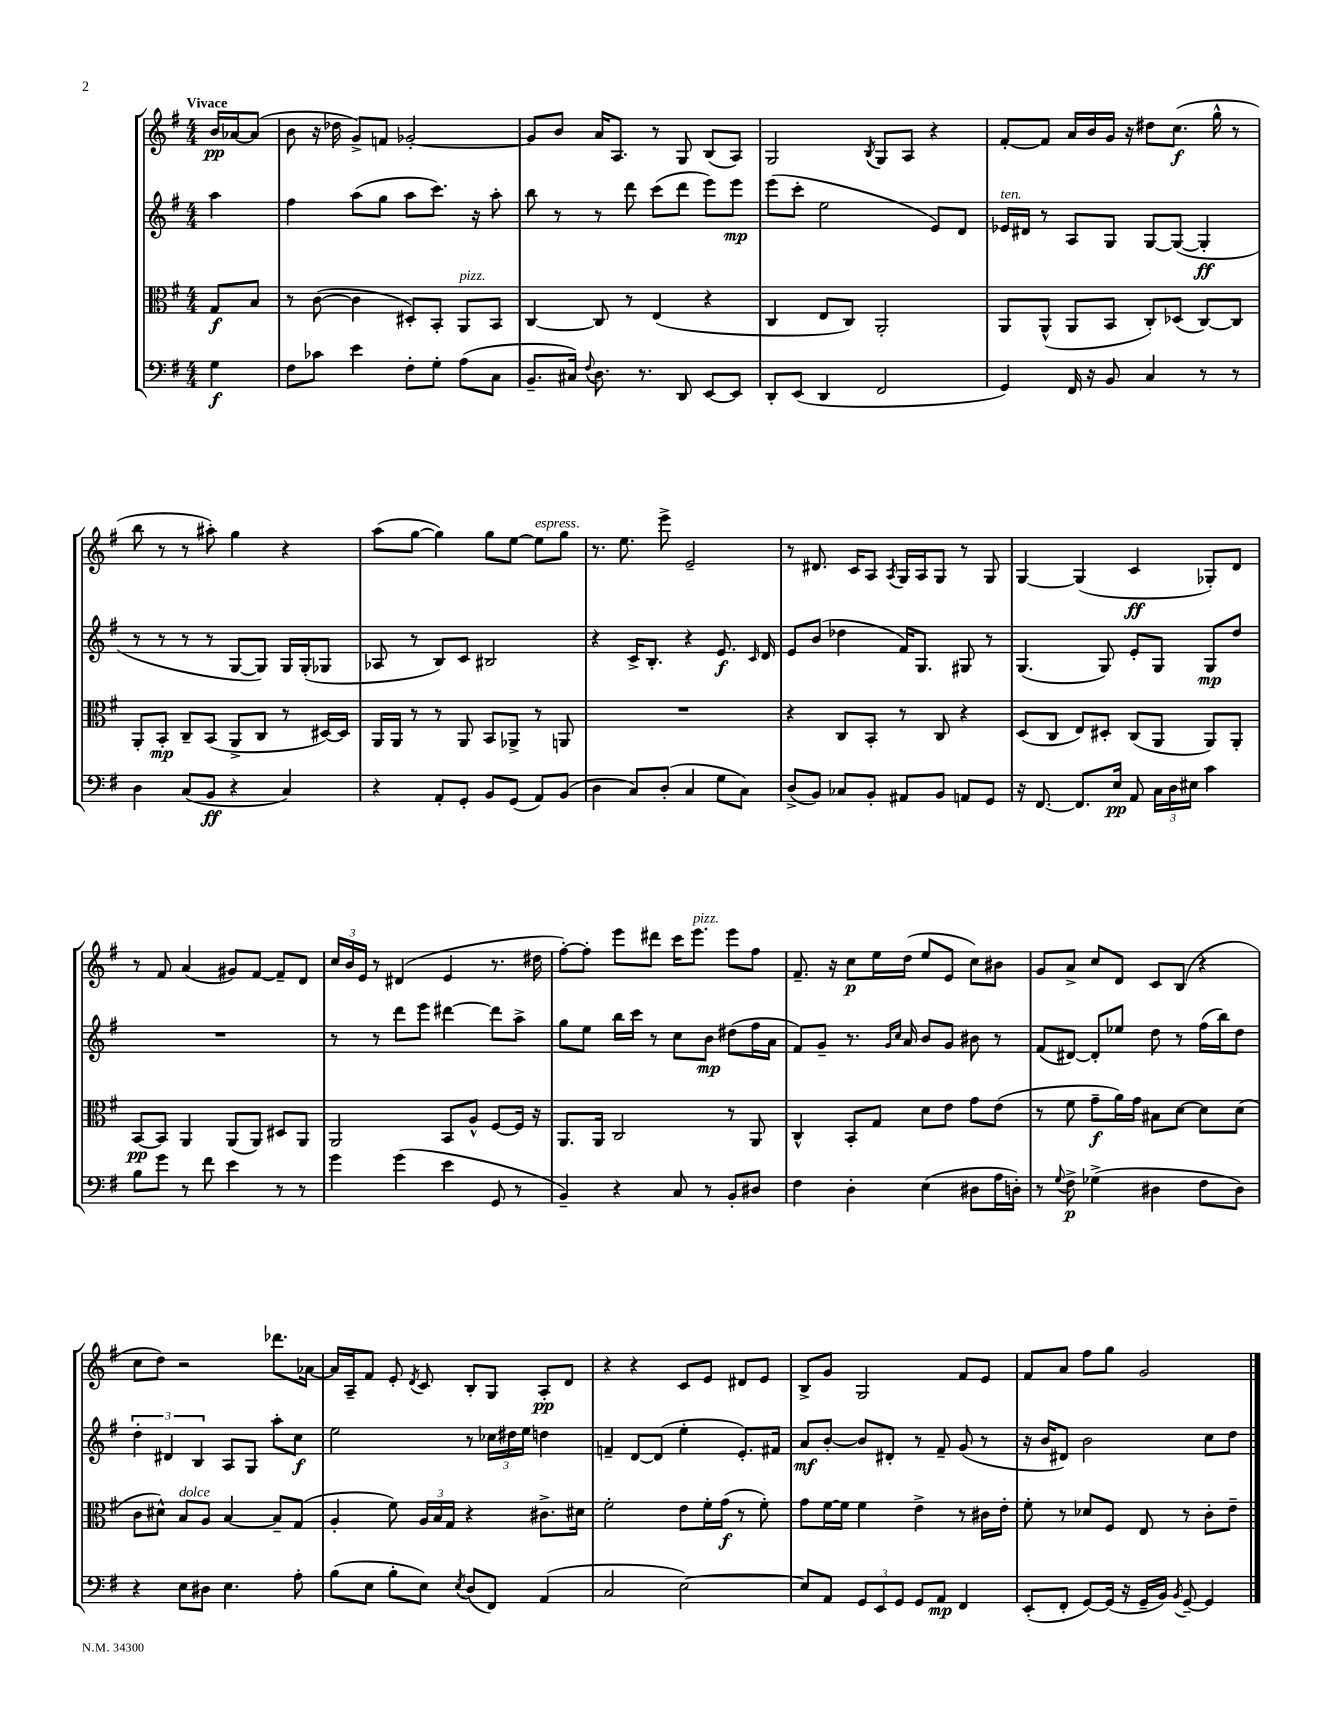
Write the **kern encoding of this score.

**kern	**dynam	**kern	**dynam	**kern	**dynam	**kern	**dynam
*part4	*part4	*part3	*part3	*part2	*part2	*part1	*part1
*staff4	*staff4	*staff3	*staff3	*staff2	*staff2	*staff1	*staff1
*clefF4	*	*clefC3	*	*clefG2	*	*clefG2	*
*k[f#]	*	*k[f#]	*	*k[f#]	*	*k[f#]	*
*M4/4	*	*M4/4	*	*M4/4	*	*M4/4	*
=	=	=	=	=	=	=	=
!	!	!	!	!	!	!LO:TX:a:B:t=Vivace	!
4G\	f	8G/L	f	4aa\	.	16b/LL	pp
.	.	.	.	.	.	[16a-X/J	.
.	.	8B/J	.	.	.	(8a-/J]	.
=1	=1	=1	=1	=1	=1	=1	=1
8F#\L	.	8r	.	4ff#\	.	8b\	.
8c-X\J	.	([8c\	.	.	.	16r	.
.	.	.	.	.	.	16dd-X\	.
4e\	.	4c\]	.	(8aa\L	.	8g^/L)	.
.	.	.	.	8gg\J	.	8fn/J	.
8F#'\L	.	8D#X'/L)	.	8aa\L	.	[2g-X'/	.
8G'\J	.	8BB'/J	.	8.ccc\J)	.	.	.
!	!	!LO:TX:a:i:t=pizz.	!	!	!	!	!
(8A\L	.	8AA/L	.	.	.	.	.
.	.	.	.	16r	.	.	.
8C\J	.	8BB/J	.	8aa'\	.	.	.
=2	=2	=2	=2	=2	=2	=2	=2
8.BB~/L	.	[4C/	.	8bb\	.	8g-/L]	.
.	.	.	.	8r	.	8b/J	.
16C#X/Jk)	.	.	.	.	.	.	.
8qqF#/	.	.	.	.	.	.	.
8.D\	.	8C/]	.	8r	.	16a/KL	.
.	.	.	.	.	.	8.A/J	.
.	.	8r	.	8ddd\	.	.	.
8.r	.	.	.	.	.	.	.
.	.	(4E/	.	(8ccc\L	.	8r	.
8DD/	.	.	.	8ddd\J	.	8G/	.
[8EE/L	.	4r	.	8eee\L)	.	(8B/L	.
8EE/J]	.	.	.	8eee\J	mp	8A/J)	.
=3	=3	=3	=3	=3	=3	=3	=3
8DD'/L	.	4C/	.	(8eee\L	.	2G/	.
(8EE/J	.	.	.	8ccc'\J	.	.	.
4DD/	.	8E/L	.	2ee\	.	.	.
.	.	8C/J)	.	.	.	.	.
.	.	.	.	.	.	8qB/	.
2FF#/	.	2AA'/	.	.	.	8G/L	.
.	.	.	.	.	.	8A/J	.
.	.	.	.	8e/L)	.	4r	.
.	.	.	.	8d/J	.	.	.
=4	=4	=4	=4	=4	=4	=4	=4
!	!	!	!	!LO:TX:a:i:t=ten.	!	!	!
4GG/)	.	8AA/L	.	16e-X/LL	.	[8f#'/L	.
.	.	.	.	16d#X/JJ	.	.	.
.	.	(8AA^^/J	.	8r	.	8f#/J]	.
16FF#/	.	8AA/L	.	8A/L	.	16a/LL	.
16r	.	.	.	.	.	16b/	.
8BB/	.	8BB/J	.	8G/J	.	16g/JJ	.
.	.	.	.	.	.	16r	.
4C/	.	8C'/L)	.	[8G/L	.	8dd#X\L	.
.	.	(8D-X/J	.	(8G/J_	.	(8.cc\J	f
8r	.	[8C/L)	.	4G'/]	ff	.	.
.	.	.	.	.	.	16gg^^\	.
8r	.	8C/J]	.	.	.	8r	.
!!LO:LB:g=z
=5	=5	=5	=5	=5	=5	=5	=5
4D\	.	8AA'/L	.	8r	.	8bb\	.
.	.	8BB'/J	mp	8r	.	8r	.
(8C/L	.	8C~/L	.	8r	.	8r	.
8BB/J	ff	(8BB/J	.	8r	.	8aa#X'\)	.
4r	.	8AA^/L	.	[8G/L	.	4gg\	.
.	.	8C/J	.	8G/J])	.	.	.
4C/)	.	8r	.	16G/LL	.	4r	.
.	.	.	.	(16G'/J	.	.	.
.	.	[16D#X/LL)	.	8G-X/J	.	.	.
.	.	16D#/JJ]	.	.	.	.	.
=6	=6	=6	=6	=6	=6	=6	=6
4r	.	16AA/LL	.	8A-X/	.	(8aa\L	.
.	.	16AA/JJ	.	.	.	.	.
.	.	8r	.	8r	.	[8gg\J	.
8AA'/L	.	8r	.	8B/L)	.	4gg\])	.
8GG'/J	.	8AA/	.	8c/J	.	.	.
8BB/L	.	8BB/L	.	2B#X/	.	8gg\L	.
(8GG/J	.	8AA-X^/J	.	.	.	[8ee\J	.
!	!	!	!	!	!	!LO:TX:a:i:t=espress.	!
8AA/L)	.	8r	.	.	.	8ee\L]	.
(8BB/J	.	8AAn/	.	.	.	8gg\J	.
=7	=7	=7	=7	=7	=7	=7	=7
4D\	.	1r	.	4r	.	8.r	.
.	.	.	.	.	.	8.ee\	.
8C/L)	.	.	.	16c^/KL	.	.	.
.	.	.	.	8.B'/J	.	.	.
(8D'/J	.	.	.	.	.	8eee^\	.
4C/	.	.	.	4r	.	2e~/	.
8G\L	.	.	.	8.e/	f	.	.
8C\J)	.	.	.	.	.	.	.
.	.	.	.	16qqc/	.	.	.
.	.	.	.	16d/	.	.	.
=8	=8	=8	=8	=8	=8	=8	=8
(8D^/L	.	4r	.	8e/L	.	8r	.
8BB/J)	.	.	.	(8b/J	.	8.d#X/	.
8C-X/L	.	8C/L	.	4dd-X\	.	.	.
.	.	.	.	.	.	16c/KL	.
8BB'/J	.	8BB'/J	.	.	.	8A/J	.
.	.	.	.	.	.	8qA/	.
8AA#X/L	.	8r	.	16f#/KL)	.	16G/LL	.
.	.	.	.	8.G/J	.	16A/J	.
8BB/J	.	8C/	.	.	.	8G/J	.
8AAn/L	.	4r	.	8G#X/	.	8r	.
8GG/J	.	.	.	8r	.	8G/	.
=9	=9	=9	=9	=9	=9	=9	=9
16r	.	(8D/L	.	(4.G/	.	[4G/	.
[8.FF#/	.	.	.	.	.	.	.
.	.	8C/J	.	.	.	.	.
8.FF#/L]	.	8E/L)	.	.	.	(4G/]	.
.	.	8D#X'/J	.	8G/)	.	.	.
16E/Jk	pp	.	.	.	.	.	.
8AA/	.	(8C/L	.	8e'/L	.	4c/	ff
24C\LL	.	8AA/J	.	8G/J	.	.	.
24D\	.	.	.	.	.	.	.
24E#X\JJ	.	.	.	.	.	.	.
4c\	.	8AA/L)	.	8G/L	mp	8G-X'/L)	.
.	.	8AA'/J	.	8dd/J	.	8d/J	.
!!LO:LB:g=z
=10	=10	=10	=10	=10	=10	=10	=10
8B\L	.	[8BB/L	pp	1r	.	8r	.
8g\J	.	8BB/J]	.	.	.	8f#/	.
8r	.	4AA/	.	.	.	(4a/	.
8f#\	.	.	.	.	.	.	.
4e\	.	(8AA/L	.	.	.	8g#X/L)	.
.	.	8AA/J)	.	.	.	[8f#/J	.
8r	.	8D#X/L	.	.	.	8f#~/L]	.
8r	.	8AA/J	.	.	.	8d/J	.
=11	=11	=11	=11	=11	=11	=11	=11
4g\	.	2AA/	.	8r	.	24cc/LL	.
.	.	.	.	.	.	24b/	.
.	.	.	.	.	.	24e/JJ	.
.	.	.	.	8r	.	8r	.
(4g\	.	.	.	8ddd\L	.	(4d#X/	.
.	.	.	.	8eee\J	.	.	.
4e\	.	8BB/L	.	[4ddd#X\	.	4e/	.
.	.	8A^^/J	.	.	.	.	.
8GG/	.	[8F#/L	.	8ddd#\L]	.	8.r	.
8r	.	16F#/Jk]	.	8aa^\J	.	.	.
.	.	16r	.	.	.	16dd#X\	.
=12	=12	=12	=12	=12	=12	=12	=12
4BB~/)	.	8.AA/L	.	8gg\L	.	[8ff#'\L)	.
.	.	.	.	8ee\J	.	8ff#'\J]	.
.	.	16AA/Jk	.	.	.	.	.
4r	.	2C/	.	16bb\LL	.	8eee\L	.
.	.	.	.	16ccc\JJ	.	.	.
.	.	.	.	8r	.	8ddd#X\J	.
8C/	.	.	.	8cc\L	.	16ccc\KL	.
!	!	!	!	!	!	!LO:TX:a:i:t=pizz.	!
.	.	.	.	.	.	8.eee\J	.
8r	.	.	.	8b\J	mp	.	.
8BB'/L	.	8r	.	(8dd#X\L	.	8eee\L	.
8D#X/J	.	8AA/	.	16ff#\L	.	8ff#\J	.
.	.	.	.	16a\JJ	.	.	.
=13	=13	=13	=13	=13	=13	=13	=13
4F#\	.	4C^^/	.	8f#/L)	.	8.f#~/	.
.	.	.	.	8g~/J	.	.	.
.	.	.	.	.	.	16r	.
4D'\	.	8BB'/L	.	8.r	.	8cc\L	p
.	.	8G/J	.	.	.	16ee\L	.
.	.	.	.	16qqg/LL	.	.	.
.	.	.	.	16qqcc/JJ	.	.	.
.	.	.	.	16a/	.	(16dd\JJ	.
(4E\	.	8d\L	.	8b/L	.	8ee/L	.
.	.	8e\J	.	8g/J	.	8e/J	.
8D#X\L	.	8g\L	.	8b#X\	.	8cc\L)	.
16A\L	.	(8e\J	.	8r	.	8b#X\J	.
16Dn'\JJ)	.	.	.	.	.	.	.
=14	=14	=14	=14	=14	=14	=14	=14
8r	.	8r	.	(8f#/L	.	8g/L	.
8qqG/	.	.	.	.	.	.	.
8F#^\	p	8f#\	.	[8d#X/J)	.	8a^/J	.
(4G-X^\	.	8g~\L	f	8d#'/L]	.	8cc/L	.
.	.	16a\L)	.	8ee-X/J	.	8d/J	.
.	.	16g\JJ	.	.	.	.	.
4D#X\	.	8B#X\L	.	8dd\	.	8c/L	.
.	.	[8d\J	.	8r	.	(8B/J	.
8F#\L	.	8d\L]	.	(16ff#\LL	.	4r	.
.	.	.	.	16bb\J)	.	.	.
8D#\J)	.	(8d\J	.	8dd\J	.	.	.
!!LO:LB:g=z
=15	=15	=15	=15	=15	=15	=15	=15
4r	.	8c\L	.	6dd'\	.	8cc\L	.
.	.	8d#X^^\J)	.	.	.	8dd\J)	.
.	.	.	.	6d#X/	.	.	.
!	!	!LO:TX:a:i:t=dolce	!	!	!	!	!
8E\L	.	8B/L	.	.	.	2r	.
.	.	.	.	6B/	.	.	.
8D#X\J	.	8A/J	.	.	.	.	.
4.E\	.	[4B/	.	8A/L	.	.	.
.	.	.	.	8G/J	.	.	.
.	.	8B~/L]	.	8aa'\L	.	8.ddd-X\L	.
8A'\	.	(8G/J	.	8cc\J	f	.	.
.	.	.	.	.	.	[16a-X\Jk	.
=16	=16	=16	=16	=16	=16	=16	=16
(8B\L	.	4A'/	.	2ee\	.	16a-/LL]	.
.	.	.	.	.	.	16A~/J	.
8E\J	.	.	.	.	.	8f#/J	.
8B'\L	.	8f#\)	.	.	.	8e'/	.
.	.	.	.	.	.	8qd/	.
8E\J)	.	24A/LL	.	.	.	8c/	.
.	.	24B/	.	.	.	.	.
.	.	24G/JJ	.	.	.	.	.
8qE/	.	.	.	.	.	.	.
(8D/L	.	4r	.	8r	.	8B'/L	.
8FF#/J)	.	.	.	24cc-X\LL	.	8G/J	.
.	.	.	.	24dd#X\	.	.	.
.	.	.	.	24ee\JJ	.	.	.
(4AA/	.	8.c#X^\L	.	4ddn\	.	8A'/L	pp
.	.	.	.	.	.	8d/J	.
.	.	16d#X\Jk	.	.	.	.	.
=17	=17	=17	=17	=17	=17	=17	=17
2C/	.	2f#'\	.	4fn~/	.	4r	.
.	.	.	.	[8d/L	.	4r	.
.	.	.	.	(8d/J]	.	.	.
[2E\)	.	8e\L	.	4ee'\	.	8c/L	.
.	.	16f#'\L	.	.	.	8e/J	.
.	.	(16g\JJ	f	.	.	.	.
.	.	8r	.	8.e'/L)	.	8d#X/L	.
.	.	8f#'\)	.	.	.	8e/J	.
.	.	.	.	16f#X/Jk	.	.	.
=18	=18	=18	=18	=18	=18	=18	=18
8E/L]	.	8g\L	.	8a/L	mf	8B^/L	.
8AA/J	.	[16f#\L	.	[8b'/J	.	8g/J	.
.	.	16f#\JJ]	.	.	.	.	.
12GG/L	.	4f#\	.	8b/L]	.	2G/	.
12EE/	.	.	.	.	.	.	.
.	.	.	.	8d#X'/J	.	.	.
12GG/J	.	.	.	.	.	.	.
8GG/L	.	4e^\	.	8r	.	.	.
8AA/J	mp	.	.	8f#~/	.	.	.
4FF#/	.	8r	.	(8g/	.	8f#/L	.
.	.	16c#X\LL	.	8r	.	8e/J	.
.	.	16e'\JJ	.	.	.	.	.
=19	=19	=19	=19	=19	=19	=19	=19
(8EE'/L	.	8f#'\	.	16r	.	8f#/L	.
.	.	.	.	16b/KL	.	.	.
8FF#'/J	.	8r	.	8d#X/J)	.	8a/J	.
[8GG/L)	.	8d-X/L	.	2b\	.	8ff#\L	.
(16GG/Jk]	.	8F#/J	.	.	.	8gg\J	.
16r	.	.	.	.	.	.	.
16GG~/LL	.	8E/	.	.	.	2g/	.
16BB/JJ)	.	.	.	.	.	.	.
8qBB/	.	.	.	.	.	.	.
[8GG~/	.	8r	.	.	.	.	.
4GG/]	.	8c'\L	.	8cc\L	.	.	.
.	.	8e~\J	.	8dd\J	.	.	.
==	==	==	==	==	==	==	==
*-	*-	*-	*-	*-	*-	*-	*-
